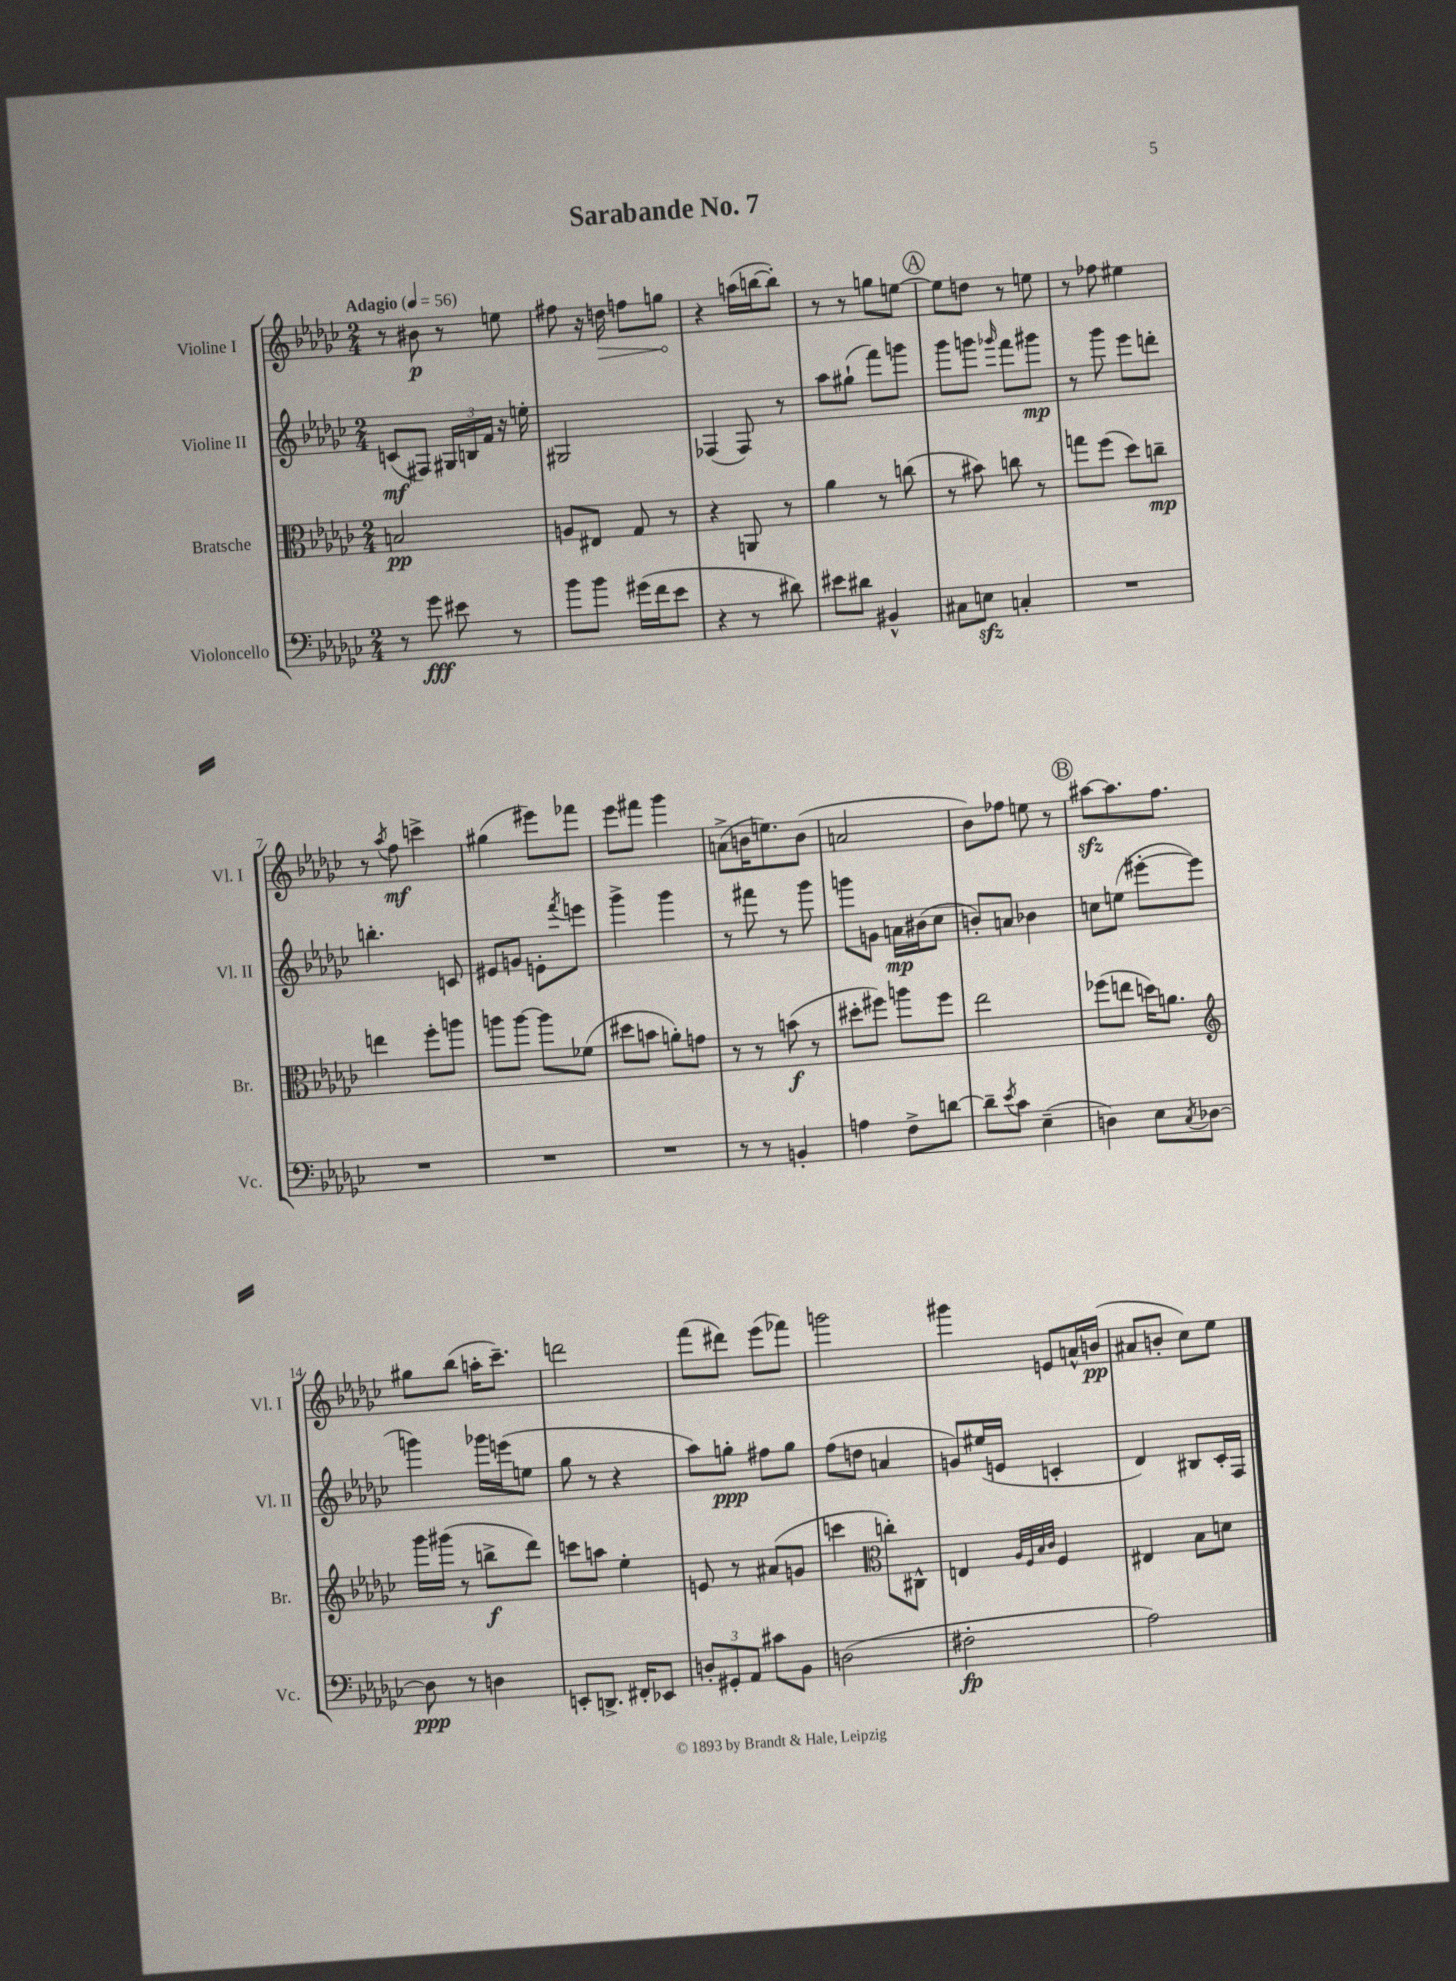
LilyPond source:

\header { title = "Sarabande No. 7" }
<<
\new StaffGroup <<
\new Staff = "s0" \with { instrumentName = "Violine I" shortInstrumentName = "Vl. I" } {
    \clef treble \key ges \major \numericTimeSignature \time 2/4 \tempo "Adagio" 4 = 56
    r8 bis'8\p r8 e''8 |
    fis''8 r16 \once \override Hairpin.circled-tip = ##t d''16\> f''8 g''8\! |
    r4 a''16( b''16~ b''8-.) |
    r8 r8 g''8 e''8~ |
    \mark \markup { \circle "A" } e''8 d''8 r8 e''8 |
    r8 fes''8 eis''4 |
    r8 \acciaccatura { aes''8 } f''8\mf c'''4-> |
    gis''4( eis'''8) fes'''8 |
    ees'''8 fis'''8 ges'''4 |
    a'8->( b'16 e''8.) b'8( |
    a'2 |
    bes'8) fes''8 e''8 r8 |
    \mark \markup { \circle "B" } ais''8~\sfz ais''8. f''8. |
    gis''8 bes''8( a''16-. ces'''8.--) |
    d'''2 |
    f'''8( dis'''8) ees'''8( fes'''8) |
    g'''2 |
    gis'''4 e'8 a'16-^ b'16\pp( |
    ais'8 b'8-. ces''8) ees''8 \bar "|." |
}
\new Staff = "s1" \with { instrumentName = "Violine II" shortInstrumentName = "Vl. II" } {
    \clef treble \key ges \major \numericTimeSignature \time 2/4
    c'8\mf( fis8) \tuplet 3/2 { gis16 b16 f'16 } r16 e''16-. |
    gis2 |
    fes4( fes8) r8 |
    aes''8 gis''8-!( f'''8) g'''8 |
    \mark \markup { \circle "A" } ges'''8 g'''8 \grace { ges'''16 } f'''8 gis'''8\mp |
    r8 ges'''8 ees'''8 d'''8-. |
    b''4.-. c'8 |
    eis'8 g'8 e'8-. \acciaccatura { f'''8 } e'''8 |
    ges'''4-> ges'''4 |
    r8 fis'''8 r8 ges'''8 |
    g'''8 g'8 a'16\mp bis'16( ces''8 |
    b'8-.) a'8 bes'4 |
    \mark \markup { \circle "B" } c''8 e''8( eis'''8~-. eis'''8 |
    g'''4) ges'''16 e'''16( e''8 |
    ges''8 r8 r4 |
    aes''8) g''8-.\ppp fis''8 g''8 |
    f''8( d''8 a'4 |
    g'8) eis''16( e'16 c'4-. |
    des'4) bis8 ces'16-. f16 \bar "|." |
}
\new Staff = "s2" \with { instrumentName = "Bratsche" shortInstrumentName = "Br." } {
    \clef alto \key ges \major \numericTimeSignature \time 2/4
    b2\pp |
    a8 eis8 ges8 r8 |
    r4 a,8 r8 |
    aes'4 r8 c''8( |
    \mark \markup { \circle "A" } r8 bis'8) c''8 r8 |
    g''8 f''8( des''8) c''8--\mp |
    e''4 f''8-. a''8 |
    a''8 a''8~ a''8 fes'8( |
    dis''8 b'8 a'8-.) g'8 |
    r8 r8 b'8\f( r8 |
    dis''8-. fis''8) a''8 fis''8 |
    ees''2 |
    \mark \markup { \circle "B" } fes''8( e''8 d''16) a'8. |
    \clef treble ges'''16 gis'''16( r8 b''8->\f des'''8) |
    c'''8 a''8 ees''4-. |
    e'8 r8 ais'8( g'8 |
    c'''4 \clef alto c''8-.) cis8-^ |
    e4 \grace { aes32 f32 bes32 ces'32 } f4 |
    eis4 bes8 d'8 \bar "|." |
}
\new Staff = "s3" \with { instrumentName = "Violoncello" shortInstrumentName = "Vc." } {
    \clef bass \key ges \major \numericTimeSignature \time 2/4
    r8 ges'8\fff eis'8 r8 |
    bes'8 bes'8 gis'16( f'16 ees'8 |
    r4 r8 dis'8) |
    eis'8 dis'8 bis,4-^ |
    \mark \markup { \circle "A" } cis8 e8\sfz c4-. |
    R2 |
    R2 |
    R2 |
    R2 |
    r8 r8 b,4-. |
    a4 f8-> d'8~ |
    d'8-- \acciaccatura { ees'8 } ces'8 ees4--( |
    \mark \markup { \circle "B" } d4) ees8 \acciaccatura { ces8 } des8~ |
    des8\ppp r8 d4 |
    e,8-. d,8.-> fis,16-. ees,8 |
    \tuplet 3/2 { d8-. gis,8-. aes,8 } cis'8 bes,8 |
    d2( |
    fis2-.\fp |
    aes2) \bar "|." |
}
>>
>>
